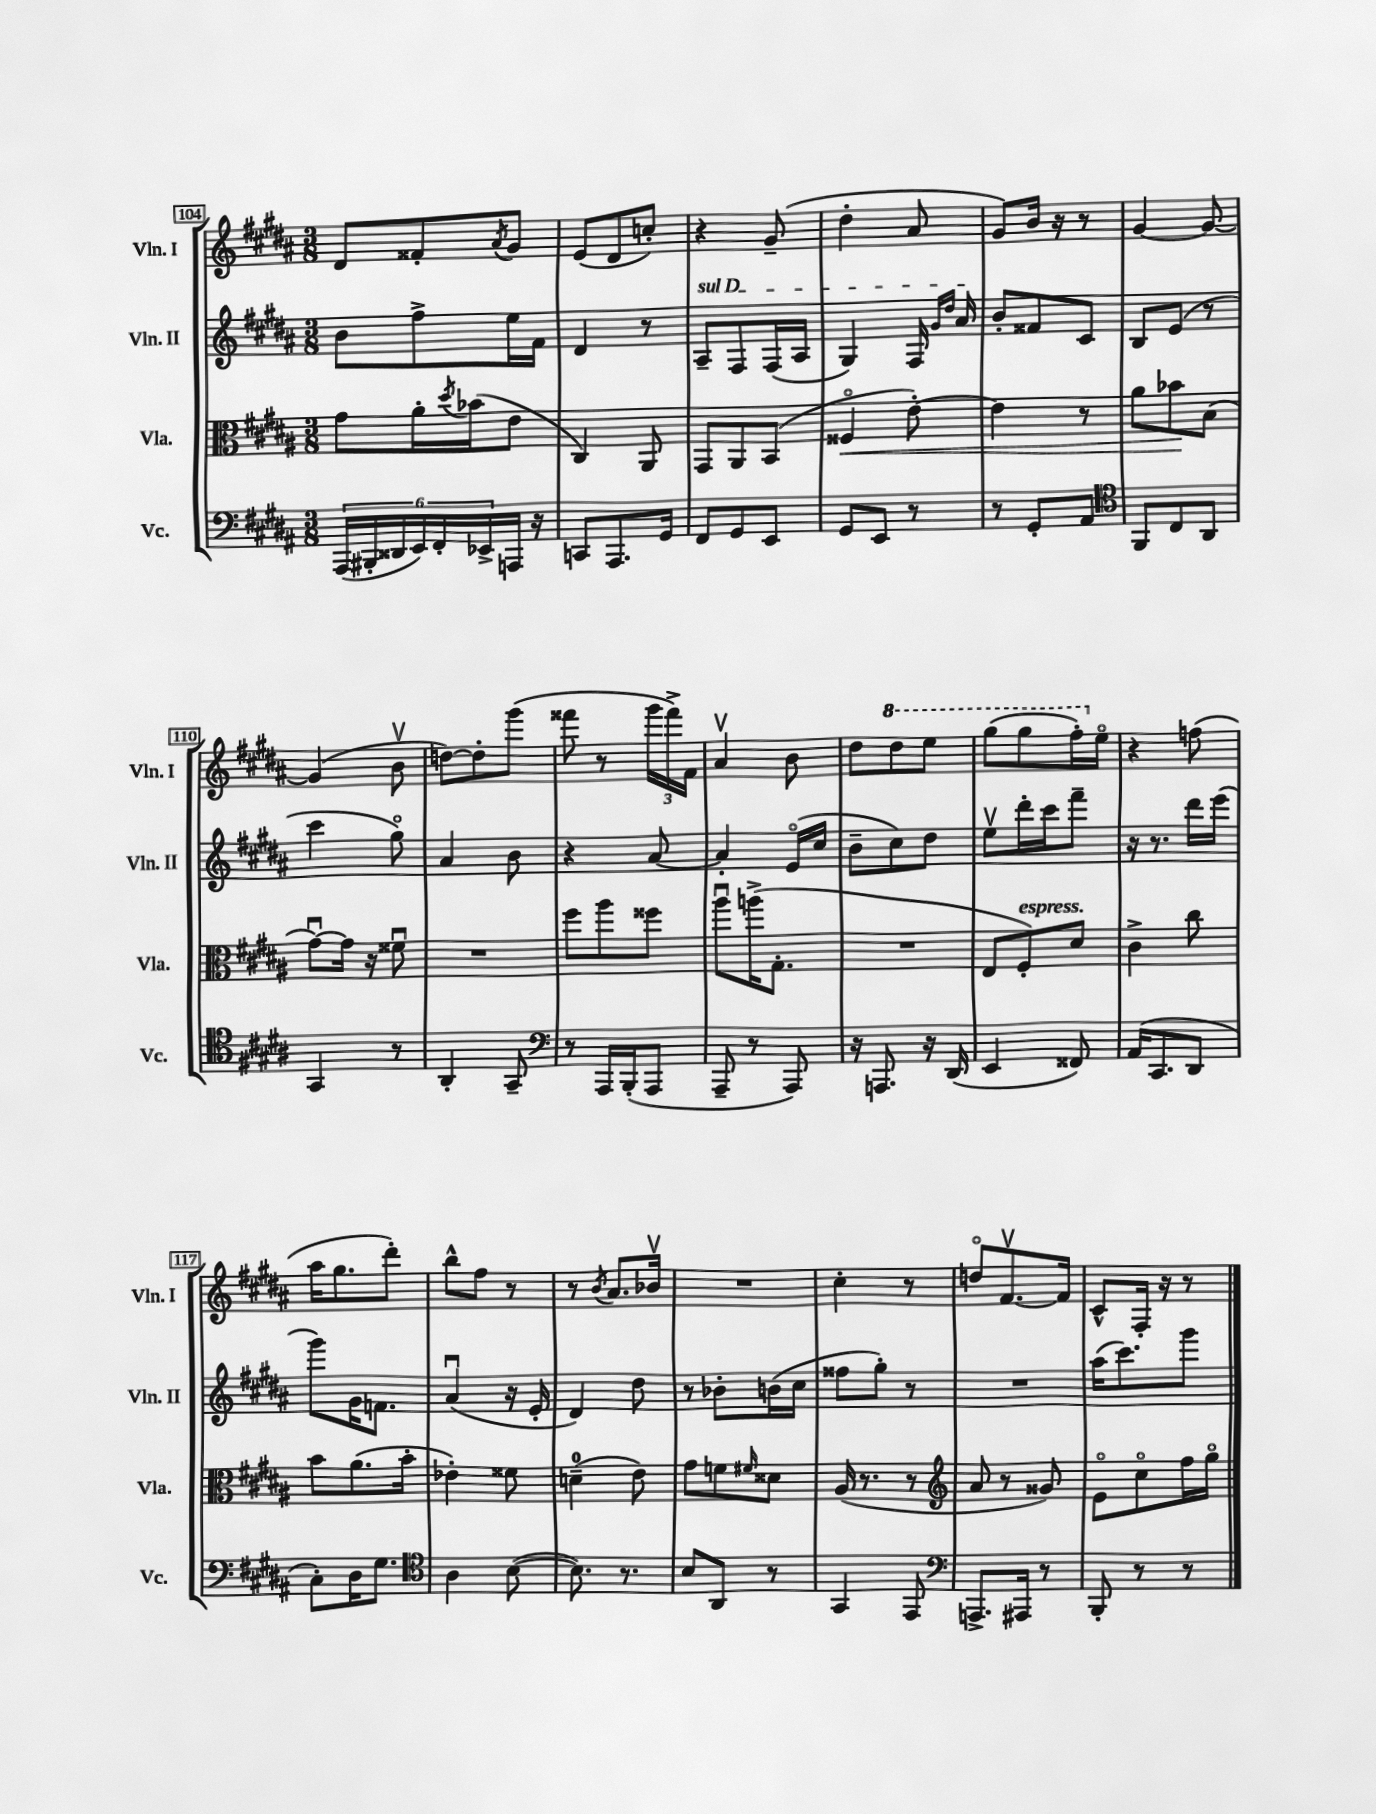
<<
\new StaffGroup <<
\new Staff = "s0" \with { instrumentName = "Vln. I" shortInstrumentName = "Vln. I" } {
    \clef treble \key b \major \numericTimeSignature \time 3/8
    dis'8 fisis'8-. \acciaccatura { ais'8 } gis'8 |
    e'8( dis'8 c''8-.) |
    r4 gis'8--( |
    dis''4-. ais'8 |
    gis'8) b'16 r16 r8 |
    gis'4~ gis'8~ |
    gis'4( b'8\upbow |
    d''8~) d''8-. gis'''8( |
    fisis'''8 r8 \tuplet 3/2 { gis'''16 fisis'''16->) fis'16 } |
    ais'4\upbow b'8 |
    dis''8 \ottava #1 dis'''8 e'''8 |
    gis'''8( gis'''8 fis'''16-.) \ottava #0 e''16\flageolet |
    r4 f''8( |
    ais''16 gis''8. dis'''8-.) |
    b''8-^ fis''8 r8 |
    r8 \acciaccatura { b'8 } ais'8. bes'16\upbow |
    R4. |
    cis''4-. r8 |
    d''8\flageolet fis'8.~\upbow fis'16 |
    cis'8-^ fis16-. r16 r8 \bar "|." |
}
\new Staff = "s1" \with { instrumentName = "Vln. II" shortInstrumentName = "Vln. II" } {
    \clef treble \key b \major \numericTimeSignature \time 3/8
    b'8 fis''8-> e''16 fis'16 |
    dis'4 r8 |
    \once \override TextSpanner.bound-details.left.text = \markup { \italic "sul D" } ais8--\startTextSpan fis8 fis16( ais16 |
    gis4) fis16 \grace { gis'16 dis''16 } ais'16\stopTextSpan |
    b'8-. fisis'8 cis'8 |
    b8 e'8( r8 |
    cis'''4 gis''8\flageolet) |
    ais'4 b'8 |
    r4 ais'8~ |
    ais'4-. e'16\flageolet( cis''16 |
    b'8-- cis''8) dis''8 |
    e''8\upbow dis'''16-. cis'''16 fis'''8-- |
    r16 r8. dis'''16 e'''16( |
    gis'''8) gis'16 f'8. |
    ais'4\downbow( r16 e'16-. |
    dis'4) dis''8 |
    r8 bes'8-. b'16( cis''16 |
    fisis''8 gis''8-.) r8 |
    R4. |
    ais''16( cis'''8.) gis'''8 \bar "|." |
}
\new Staff = "s2" \with { instrumentName = "Vla." shortInstrumentName = "Vla." } {
    \clef alto \key b \major \numericTimeSignature \time 3/8
    gis'8 ais'16-. \acciaccatura { dis''8 } bes'16( e'8 |
    cis4) ais,8 |
    gis,8 ais,8 b,8( |
    fisis4\flageolet\< e'8~-.) |
    e'4 r8 |
    ais'8 bes'8\! b8( |
    gis'8~\downbow) gis'16 r16 fisis'8\downbow |
    R4. |
    fis''8 ais''8 fisis''8 |
    ais''8\downbow a''16->( gis8.-. |
    R4. |
    e8 fis8-.^\markup { \italic "espress." }) dis'8 |
    cis'4-> cis''8 |
    b'8 ais'8.( b'16-. |
    ees'4-.) fisis'8 |
    d'4-0--( e'8) |
    gis'8 f'8 \grace { fis'16 } disis'8 |
    ais16( r8. r8 |
    \clef treble ais'8 r8 gisis'8) |
    e'8\flageolet cis''8\flageolet fis''16 gis''16\flageolet \bar "|." |
}
\new Staff = "s3" \with { instrumentName = "Vc." shortInstrumentName = "Vc." } {
    \clef bass \key b \major \numericTimeSignature \time 3/8
    \tuplet 6/4 { ais,,16( bis,,16-. disis,16 e,16) fis,16-. ees,16-> } a,,16 r16 |
    c,8 ais,,8. gis,16 |
    fis,8 gis,8 e,8 |
    gis,8 e,8 r8 |
    r8 gis,8-. ais,8 |
    \clef tenor fis,8 cis8 ais,8 |
    gis,4 r8 |
    ais,4-. gis,8-- |
    \clef bass r8 ais,,16 b,,16-.( ais,,8 |
    ais,,8-- r8 ais,,8) |
    r16 a,,8. r16 dis,16( |
    e,4 fisis,8) |
    ais,16( cis,8. dis,8 |
    cis8-.) dis16 gis8. |
    \clef tenor ais4 b8~( |
    b8.) r8. |
    b8 ais,8 r8 |
    gis,4 e,8 |
    \clef bass a,,8.-> ais,,16 r8 |
    b,,8-. r8 r8 \bar "|." |
}
>>
>>
\layout { \context { \Score currentBarNumber = #104 \override BarNumber.stencil = #(make-stencil-boxer 0.1 0.3 ly:text-interface::print) } }
